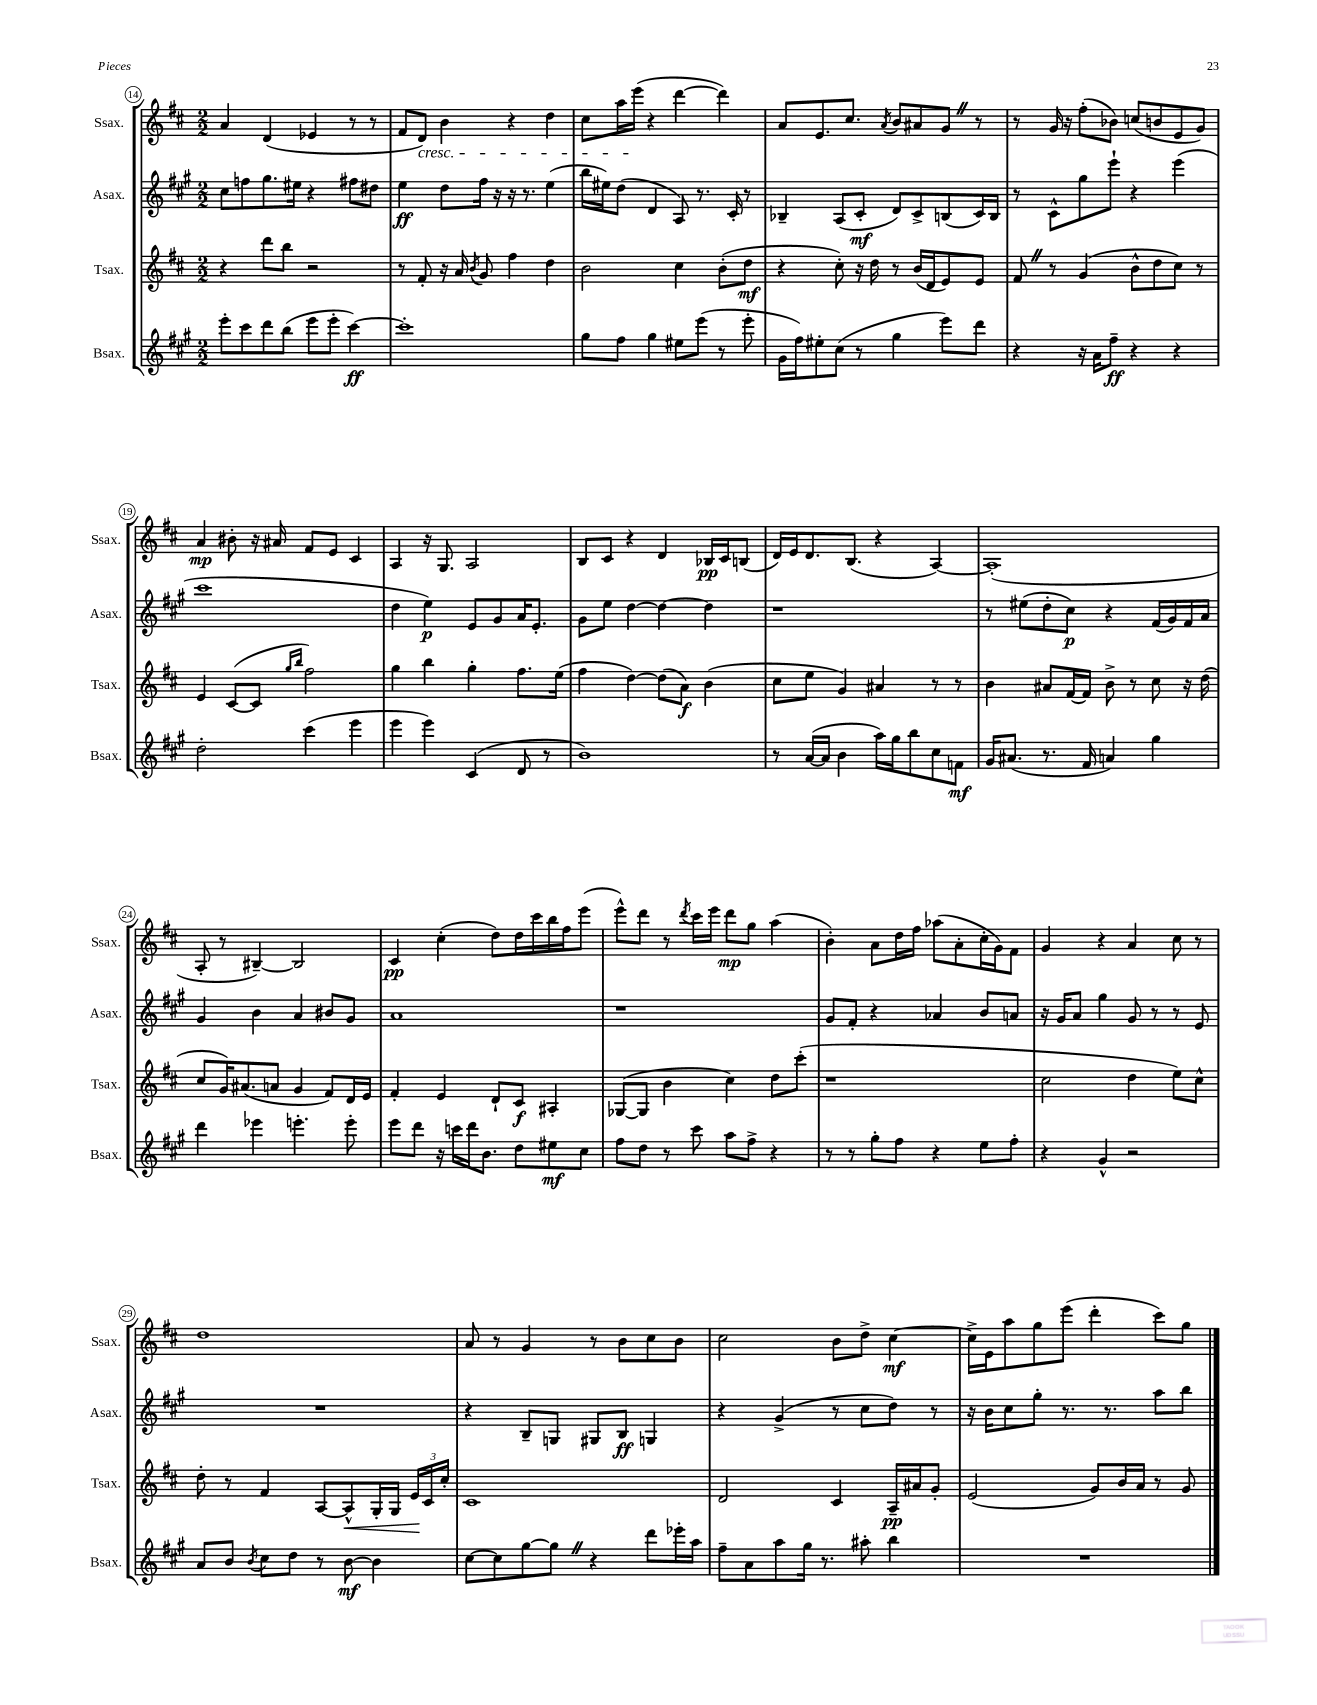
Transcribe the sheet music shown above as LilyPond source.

<<
\new StaffGroup <<
\new Staff = "s0" \with { instrumentName = "Ssax." shortInstrumentName = "Ssax." } {
    \clef treble \key d \major \numericTimeSignature \time 2/2
    \autoBeamOff a'4 d'4( ees'4 r8 r8 |
    fis'8[ d'8]\cresc) b'4 r4 d''4 |
    cis''8[ a''16 e'''16]\!( r4 d'''4~ d'''4) |
    a'8[ e'8. cis''8.] \acciaccatura { a'8 } b'8[ ais'8 g'8] \once \override BreathingSign.text = \markup { \musicglyph "scripts.caesura.straight" } \breathe r8 |
    r8 g'16 r16 fis''8[-.( bes'8]) c''8[( b'8 e'8 g'8]) |
    a'4\mp bis'8-. r16 ais'16 fis'8[ e'8] cis'4 |
    a4 r16 g8. a2 |
    b8[ cis'8] r4 d'4 bes16[\pp cis'16 b8]( |
    d'16[) e'16 d'8. b8.]( r4 a4~) |
    a1-.( |
    a8-. r8 bis4~--) bis2 |
    cis'4\pp cis''4-.( d''8[) d''16 cis'''16 b''16 fis''16 e'''8]( |
    e'''8[-^) d'''8] r8 \acciaccatura { d'''8 } cis'''16[ e'''16] d'''8[\mp g''8] a''4( |
    b'4-.) a'8[ d''16 fis''16] aes''8[( a'8-. cis''16-. g'16) fis'8] |
    g'4 r4 a'4 cis''8 r8 |
    d''1 |
    a'8 r8 g'4 r8 b'8[ cis''8 b'8] |
    cis''2 b'8[ d''8]-> cis''4~\mf |
    cis''16[-> e'16 a''8 g''8 e'''8]( d'''4-. cis'''8[) g''8] \bar "|." |
}
\new Staff = "s1" \with { instrumentName = "Asax." shortInstrumentName = "Asax." } {
    \clef treble \key a \major \numericTimeSignature \time 2/2
    \autoBeamOff cis''8[ f''8 gis''8. eis''16] r4 fis''8[ dis''8] |
    e''4\ff d''8[ fis''16] r16 r16 r8. e''4( |
    b''16[ eis''16) d''8]( d'4 a8) r8. cis'16-. r8 |
    bes4-- a8[( cis'8]-.\mf d'8[) cis'8-> b8( cis'16) b16] |
    r8 cis'8[-^ gis''8 e'''8]-! r4 e'''4( |
    cis'''1 |
    d''4 e''4\p) e'8[ gis'8 a'16 e'8.]-. |
    gis'8[ e''8] d''4~ d''4~ d''4 |
    r1 |
    r8 eis''8[( d''8-. cis''8]\p) r4 fis'16[( gis'16) fis'16 a'16] |
    gis'4 b'4 a'4 bis'8[ gis'8] |
    a'1 |
    r1 |
    gis'8[ fis'8]-. r4 aes'4 b'8[ a'8] |
    r16 gis'16[ a'8] gis''4 gis'8 r8 r8 e'8 |
    R1 |
    r4 b8[-- g8] gis8[ b8]\ff g4 |
    r4 gis'4->( r8 cis''8[ d''8]) r8 |
    r16 b'16[ cis''8 gis''8]-. r8. r8. a''8[ b''8] \bar "|." |
}
\new Staff = "s2" \with { instrumentName = "Tsax." shortInstrumentName = "Tsax." } {
    \clef treble \key d \major \numericTimeSignature \time 2/2
    \autoBeamOff r4 d'''8[ b''8] r2 |
    r8 fis'8-. r16 a'16 \acciaccatura { b'8 } g'8 fis''4 d''4 |
    b'2 cis''4 b'8[-.( d''8]\mf |
    r4 cis''8-.) r16 d''16 r8 b'16[( d'16 e'8) e'8] |
    fis'8 \once \override BreathingSign.text = \markup { \musicglyph "scripts.caesura.straight" } \breathe r8 g'4( b'8[-^ d''8 cis''8]) r8 |
    e'4 cis'8[~( cis'8] \grace { g''16[ b''16] } fis''2) |
    g''4 b''4 g''4-. fis''8.[ e''16]( |
    fis''4 d''4~) d''8[( a'8]\f) b'4( |
    cis''8[ e''8] g'4) ais'4 r8 r8 |
    b'4 ais'8[ fis'16~ fis'16] b'8-> r8 cis''8 r16 d''16( |
    cis''8[ g'16) ais'8.( a'8] g'4 fis'8[) d'16 e'16] |
    fis'4-. e'4 d'8[-! cis'8]\f ais4-. |
    ges8[~( ges8] b'4 cis''4) d''8[ cis'''8]-.( |
    r1 |
    cis''2 d''4 e''8[) cis''8]-^ |
    d''8-. r8 fis'4 a8[~ a8-^\< g16-. g16] \tuplet 3/2 { e'16[\! cis'16 cis''16]-. } |
    cis'1 |
    d'2 cis'4 a16[--\pp ais'16 g'8]-. |
    e'2( g'8[) b'16 a'16] r8 g'8 \bar "|." |
}
\new Staff = "s3" \with { instrumentName = "Bsax." shortInstrumentName = "Bsax." } {
    \clef treble \key a \major \numericTimeSignature \time 2/2
    \autoBeamOff e'''8[-. cis'''8 d'''8 b''8]( e'''8[ e'''8]-. cis'''4~\ff) |
    cis'''1-. |
    gis''8[ fis''8] gis''4 eis''8[ e'''8]( r8 e'''8-. |
    gis'16[ fis''16) eis''8-. cis''8]( r8 gis''4 e'''8[) d'''8] |
    r4 r16 a'16[ fis''8]--\ff r4 r4 |
    d''2-. cis'''4( e'''4 |
    e'''4 e'''4) cis'4( d'8 r8 |
    b'1) |
    r8 a'16[~( a'16] b'4 a''16[) gis''16 b''8 cis''8 f'8]\mf |
    gis'16[ ais'8.]( r8. fis'16 a'4) gis''4 |
    d'''4 ees'''4 e'''4.-. e'''8-. |
    e'''8[ d'''8] r16 c'''16[ d'''16 b'8.] d''8[ eis''8\mf cis''8] |
    fis''8[ d''8] r8 cis'''8 a''8[ fis''8]-> r4 |
    r8 r8 gis''8[-. fis''8] r4 e''8[ fis''8]-. |
    r4 gis'4-^ r2 |
    a'8[ b'8] \acciaccatura { b'8 } cis''8[ d''8] r8 b'8~\mf b'4 |
    cis''8[~ cis''8 gis''8~ gis''8] \once \override BreathingSign.text = \markup { \musicglyph "scripts.caesura.straight" } \breathe r4 d'''8[ ees'''16-. a''16] |
    fis''8[-- a'8 a''8 gis''16] r8. ais''8-. b''4 |
    R1 \bar "|." |
}
>>
>>
\layout { \context { \Score currentBarNumber = #14 \override BarNumber.stencil = #(make-stencil-circler 0.1 0.3 ly:text-interface::print) } }
